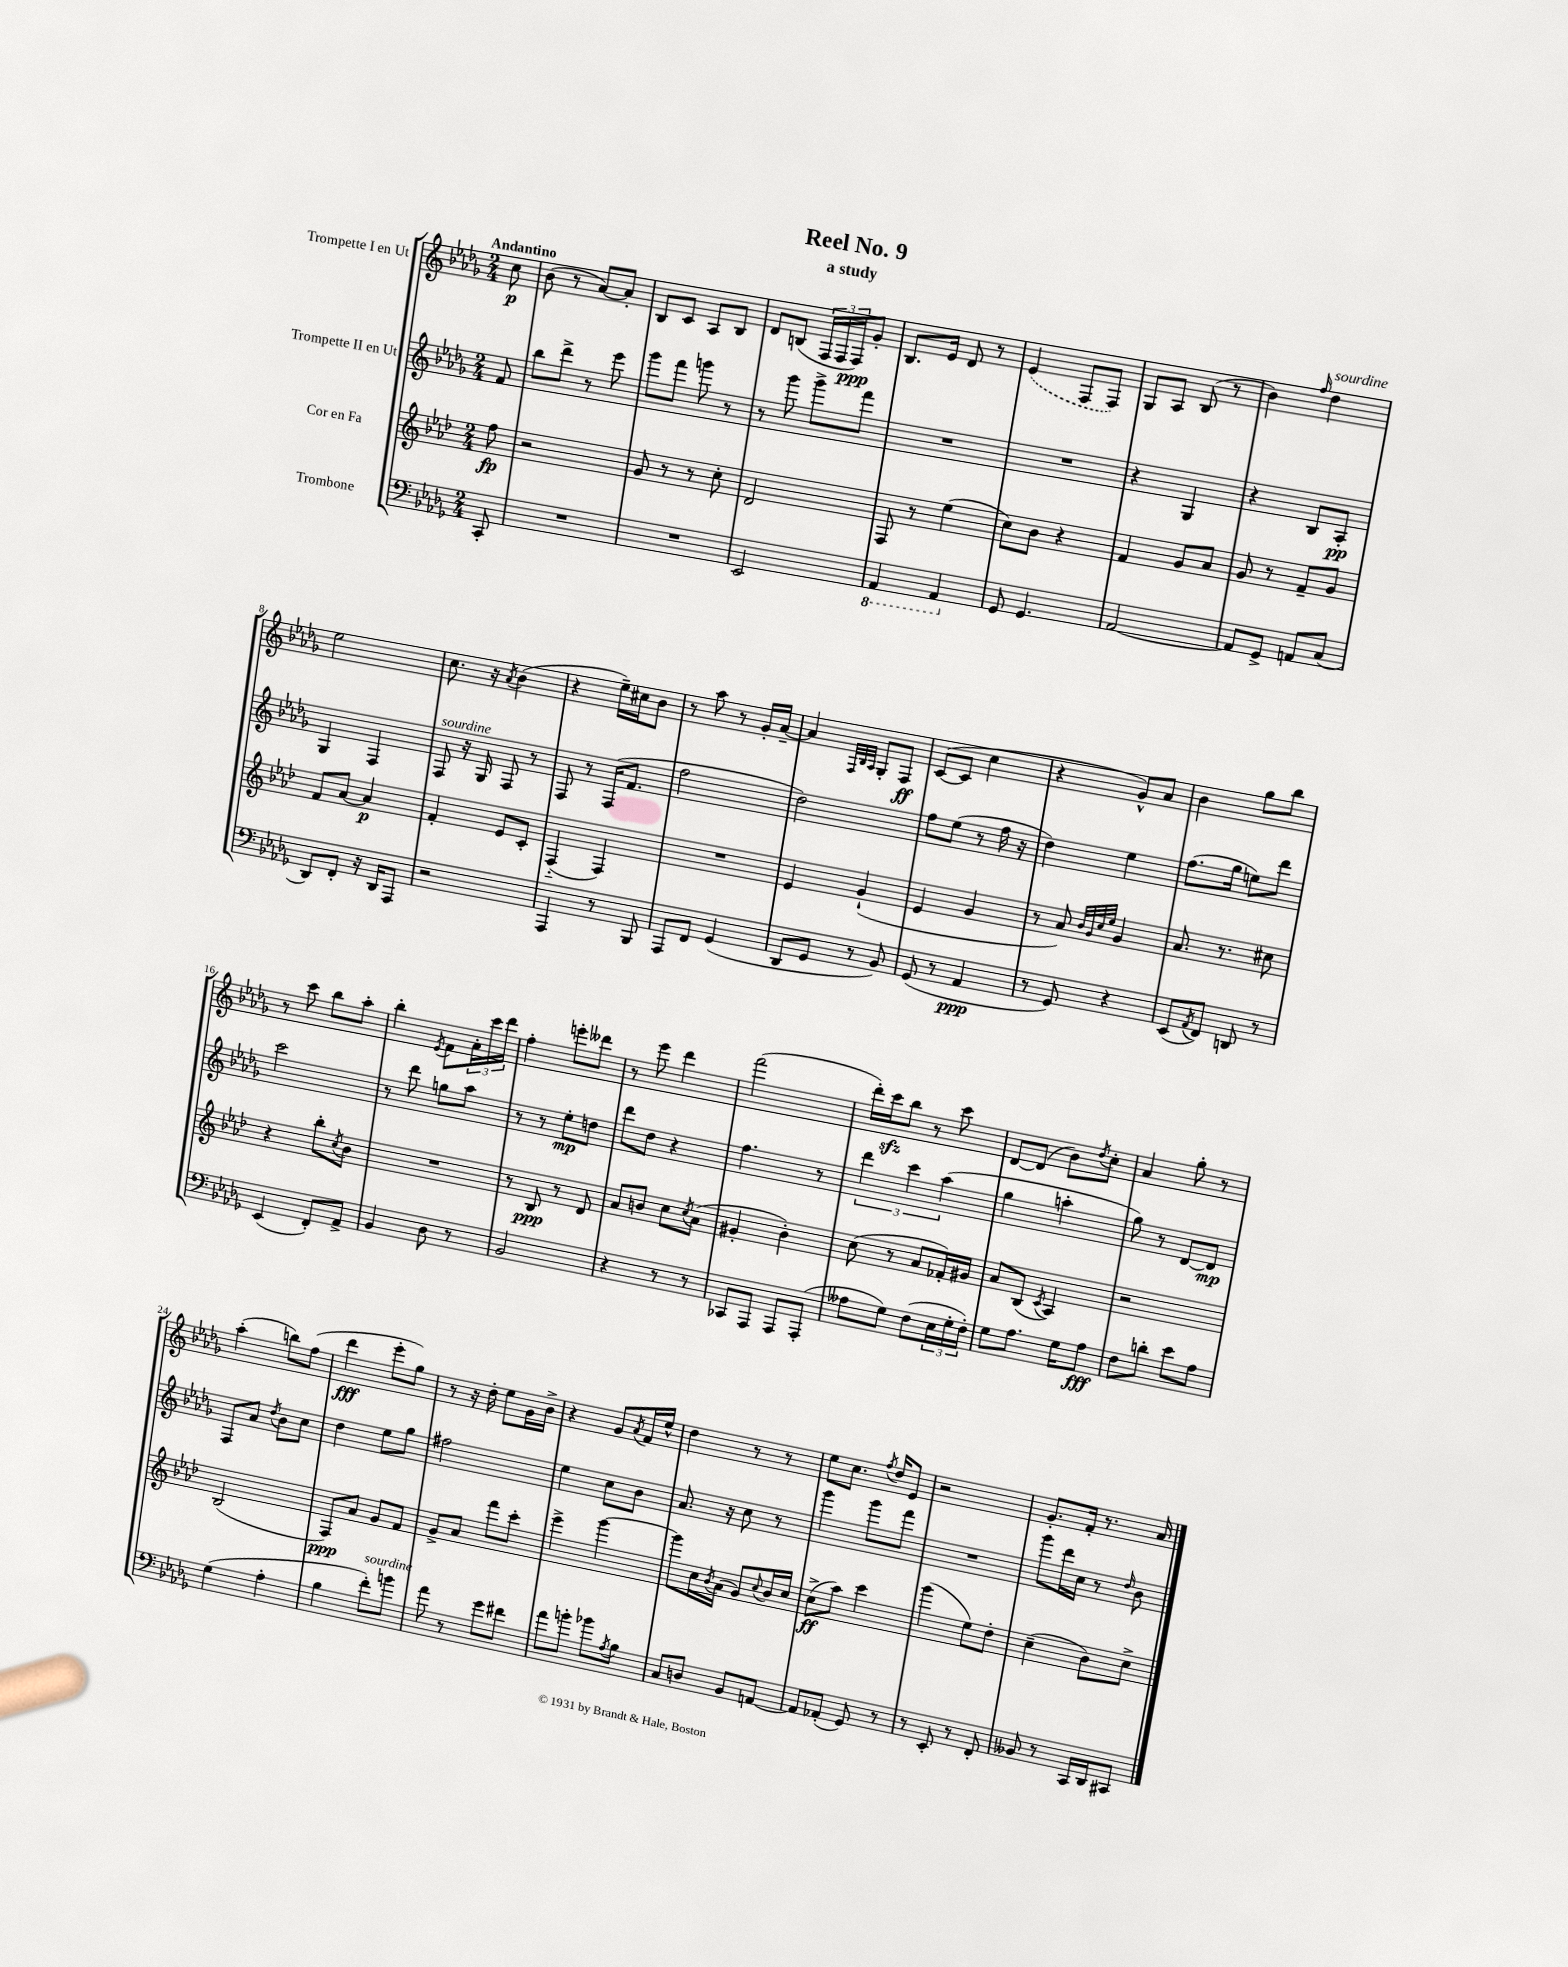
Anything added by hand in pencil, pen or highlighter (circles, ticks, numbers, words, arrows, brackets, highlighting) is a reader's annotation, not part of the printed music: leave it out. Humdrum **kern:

**kern	**kern	**kern	**kern
*staff4	*staff3	*staff2	*staff1
*clefF4	*clefG2	*clefG2	*clefG2
*k[b-e-a-d-g-]	*k[b-e-a-d-]	*k[b-e-a-d-g-]	*k[b-e-a-d-g-]
*M2/4	*M2/4	*M2/4	*M2/4
8CC'	8ff	8f	8cc
=	=	=	=
2r	2r	8bb-	(8b-
.	.	8ddd-^	8r
.	.	8r	[8a-)
.	.	8eee-	8a-']
=	=	=	=
2r	8g	8ggg-	8B-
.	8r	8fff	8c
.	8r	8ggg	8A-
.	8cc'	8r	8B-
=	=	=	=
2EE-	2d-	8r	8d-
.	.	8ggg-	(8B
.	.	8ggg-^	24F
.	.	.	24F
.	.	.	24F)
.	.	8fff	8g-'
=	=	=	=
4AAA-	8F	2r	8.B-
.	8r	.	.
.	.	.	16e-
4AAA-	(4ee-	.	8d-
.	.	.	8r
=	=	=	=
8GG-	8cc)	2r	(4e-
4.GG-	8b-	.	.
.	4r	.	8F
.	.	.	8F)
=	=	=	=
[2AA-	4f	4r	8G-
.	.	.	8A-
.	8g	4G-	(8B-
.	8a-	.	8r
=	=	=	=
8AA-]	8g	4r	4b-)
8GG-^	8r	.	.
.	.	.	16qqff
8AA	8f~	8B-	4dd-
(8C	8g	8A-'	.
=	=	=	=
8DD-)	8f	4G-	2ee-
8FF'	[8a-	.	.
16r	4a-]	4F	.
16DD-	.	.	.
8AAA-	.	.	.
=	=	=	=
2r	4f'	8F	8.cc
.	.	16r	.
.	.	16G-	16r
.	.	.	8qa-
.	8e-	8F	(4b-
.	8c'	8r	.
=	=	=	=
4AAA-	(4F'~	8F	4r
.	.	8r	.
8r	4F)	(16F	16ee-~)
.	.	8.f	16cc#
8BBB-	.	.	8b-
=	=	=	=
8AAA-	2r	2ff	8r
8FF	.	.	8aa-
(4GG-	.	.	8r
.	.	.	16g-'
.	.	.	[16a-~
=	=	=	=
8DD-	4e-	2dd-)	4a-]
8GG-	.	.	.
.	.	.	32qqF
.	.	.	32qqB-
.	.	.	32qqA-
8r	(4g`	.	8G-'
8BB-)	.	.	8F
=	=	=	=
(8GG-	4e-	8ff	([8c
8r	.	(8ee-	8c]
4AA-	4g	8r	4cc
.	.	16ff	.
.	.	16r	.
=	=	=	=
8r	8r	4dd-)	4r
8GG-)	8a-)	.	.
.	32qqb-	.	.
.	32qqg	.	.
.	32qqcc	.	.
.	32qqee-	.	.
4r	4g	4ee-	8g-^^)
.	.	.	8a-
=	=	=	=
(8EE-	8.a-	(8.ff	4b-
8qAA-	.	.	.
8FF)	.	.	.
.	8.r	16gg-	.
8DD	.	8ee)	8gg-
8r	8cc#	8ddd-	8bb-
=	=	=	=
(4EE-	4r	2ccc	8r
.	.	.	8ccc
8FF')	8bb-'	.	8bb-
.	8qcc	.	.
8AA-^	8b-	.	8aa-'
=	=	=	=
4BB-	2r	8r	4bb-'
.	.	8ddd-	.
.	.	.	8qe-
8D-	.	8gg	8f
8r	.	8aa-	24a-'
.	.	.	24ccc
.	.	.	24ddd-
=	=	=	=
2BB-	8r	8r	4ff'
.	8B-	8r	.
.	8r	8ee-'	8eee'
.	8d-	8dd	8ddd--
=	=	=	=
4r	8a-	8ddd-	8r
.	8b	8dd-	8eee-
8r	8cc	4r	4ddd-
.	8qcc	.	.
8r	(8a-	.	.
=	=	=	=
8CC-	4g#'	4.ff	(2fff
8AAA-	.	.	.
8AAA-	4b-')	.	.
(8AAA-'	.	8r	.
=	=	=	=
8A--	(8cc	6ddd-	16ddd-')
.	.	.	16ccc
8G-)	8r	.	8bb-
.	.	6ccc	.
(8F	8a-	.	8r
.	.	(6aa-	.
24E-	16f-')	.	8ccc
24G-'	.	.	.
.	16g#	.	.
24F')	.	.	.
=	=	=	=
8G-	8a-	4gg-	[8d-
8.A-	(8B-	.	(8d-]
.	8qc	.	.
.	4A-)	4aa'	8b-)
16G-	.	.	.
.	.	.	8qdd-
8A-	.	.	8cc'
=	=	=	=
8F	2r	8gg-)	4a-
8d'	.	8r	.
8e-	.	[8d-	8gg-'
8A-	.	8d-]	8r
=	=	=	=
(4G-	(2B-	8F	(4aa-'
.	.	8a-	.
.	.	8qdd-	.
4A-'	.	8b-	8bb)
.	.	8cc	(8ff
=	=	=	=
4B-	8F)	4dd-	4ddd-
.	8a-	.	.
8f')	8g	8ee-	8eee-'
8b	8f	8gg-	8gg-)
=	=	=	=
8a-	8g^	2ff#	8r
8r	8a-	.	16r
.	.	.	16dd-'
8g-	8fff	.	8ee-
8f#	8ccc'	.	16g-
.	.	.	16b-^
=	=	=	=
8a-	4eee-^	4ee-	4r
8b'	.	.	.
8b-	[4ggg	8cc	8g-
8qA-	.	.	8qa-
8B-	.	8b-	16f
.	.	.	16ee-^^
=	=	=	=
8C	8ggg]	8.a-	4dd-
8D	16cc	.	.
.	8qb-	.	.
.	(16a-	16r	.
8BB-	8g)	8cc	8r
.	8qqcc	.	.
[8AA	16b-	8r	8r
.	16cc	.	.
=	=	=	=
8AA]	(8cc^	4ggg-	8ee-
(8AA-'	8aa-)	.	8.cc
8GG-)	4ccc	8ggg-	.
.	.	.	8qff
.	.	.	16dd-
8r	.	8fff	8e-
=	=	=	=
8r	(4ggg	2r	2r
8EE-'	.	.	.
8r	8ee-)	.	.
8FF'	8dd-'	.	.
=	=	=	=
8BB--	(4cc~	8ggg-	8.g-'
8r	.	16ddd-	.
.	.	16cc	16f'
16CC	8b-)	8r	8.r
16DD-	.	.	.
.	.	16qqdd-	.
8CC#	8cc^	8b-	.
.	.	.	16a-
==	==	==	==
*-	*-	*-	*-
